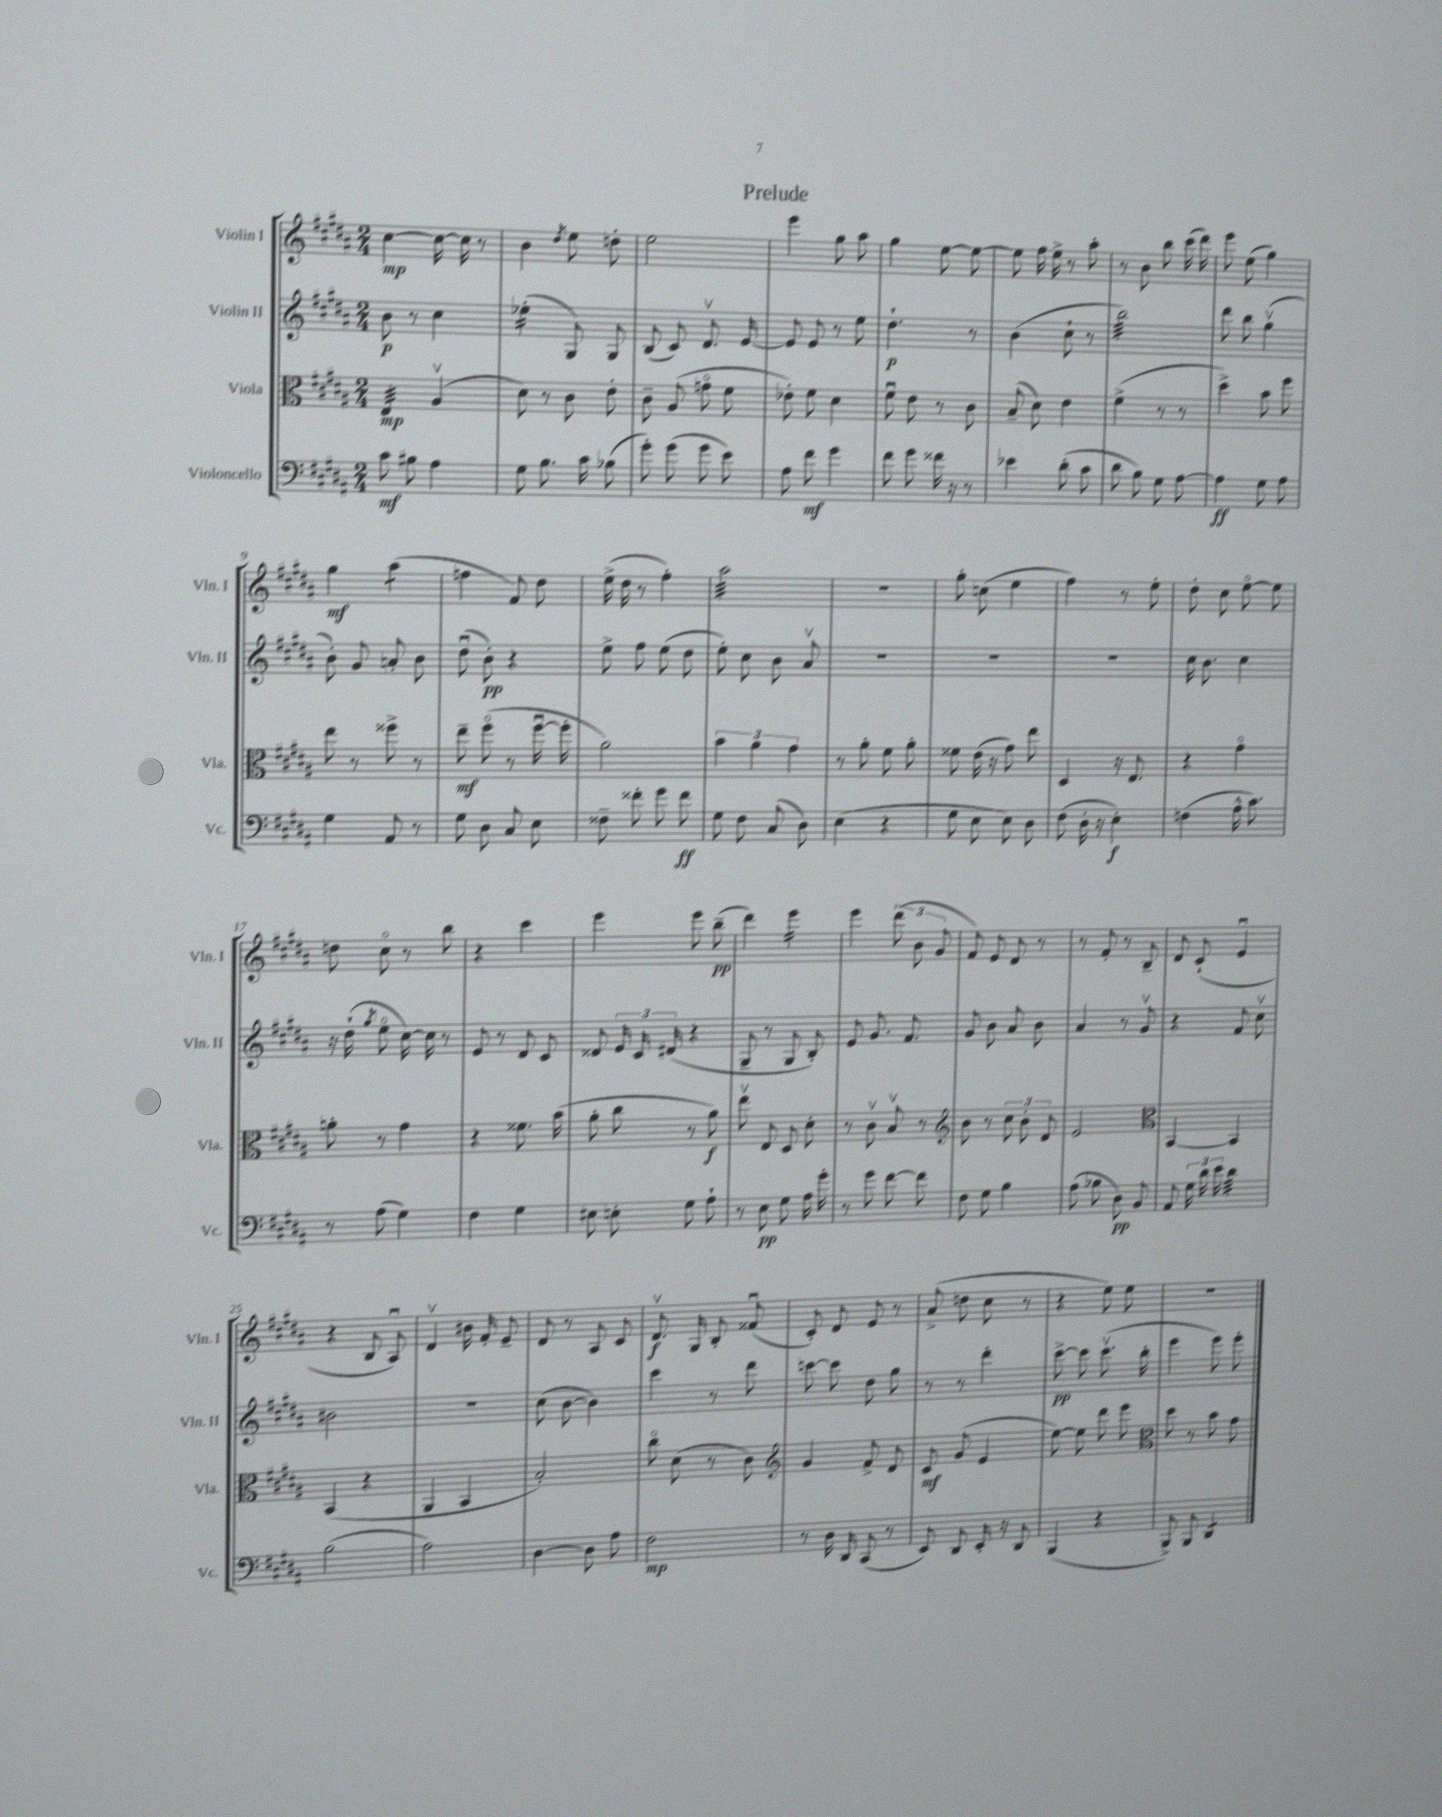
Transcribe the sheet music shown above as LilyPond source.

\header { title = "Prelude" }
<<
\new StaffGroup <<
\new Staff = "s0" \with { instrumentName = "Violin I" shortInstrumentName = "Vln. I" } {
    \clef treble \key b \major \numericTimeSignature \time 2/4
    \autoBeamOff cis''4~\mp cis''16~ cis''16 r8 |
    b'4 \acciaccatura { dis''8 } e''8 d''8-. |
    e''2 |
    e'''4 gis''8 ais''8 |
    gis''4 e''8~ e''8~ |
    e''8 fis''16 e''16-> r8 ais''8-. |
    r8 b'8 b''8 cis'''16( dis'''16) |
    e'''8 e''8( gis''4) |
    gis''4\mf ais''4:8( |
    f''4 fis'8) dis''8 |
    e''16->( dis''16 r8 fis''4-.) |
    ais''2:32 |
    r2 |
    gis''8-. c''8( e''4 |
    fis''4) r8 e''8-. |
    dis''8-. cis''8 e''8~\flageolet e''8 |
    d''8 cis''8\flageolet r8 b''8 |
    r4 cis'''4 |
    e'''4 e'''8 b''8--\pp( |
    dis'''4) e'''4:16 |
    e'''4 \tuplet 3/2 { dis'''8( b'8 gis'8 } |
    fis'8) e'8 dis'8 r8 |
    r8 fis'8-. r8 b8-- |
    dis'8 cis'8-!( e'4\downbow |
    r4 b8 ais8\downbow) |
    dis'4\upbow bis'16 fis'16-. e'8-- |
    dis'8 r8 ais8 cis'8 |
    dis'8.\upbow\f gis16 b8-. fisis'8\downbow( |
    cis'8-.) dis'8 e'8 r8 |
    ais'8->( d''8 cis''8 r8 |
    r4 e''8) e''8 |
    R2 \bar "|." |
}
\new Staff = "s1" \with { instrumentName = "Violin II" shortInstrumentName = "Vln. II" } {
    \clef treble \key b \major \numericTimeSignature \time 2/4
    \autoBeamOff b'8\p r8 cis''4 |
    ees''4:16-.( gis8) gis8 |
    b8( cis'8) dis'8.\upbow e'16~ |
    e'8 e'8 r8 e''8 |
    dis''4.-!\p r8 |
    b'4( cis''8-! r8 |
    b''2:32) |
    dis'''8 b''8 gis''4\upbow( |
    b'8-.) gis'8 a'8-. b'8 |
    dis''8\downbow( b'8-.\pp) r4 |
    e''8-> fis''8 e''8( dis''8 |
    e''8-.) cis''8 b'8 ais'8\upbow |
    R2 |
    R2 |
    R2 |
    cis''16 b'8. cis''4 |
    r16 dis''16-!( \acciaccatura { gis''8 } e''8\flageolet cis''16~) cis''16 r8 |
    e'8 r8 dis'8 cis'8 |
    disis'8 \tuplet 3/2 { e'16 cis'16 dis'16( } r4 |
    gis8-- r8 gis8 b8-.) |
    e'8 gis'8. fis'8. |
    gis'8 b'8 ais'8 b'8 |
    ais'4 r8 gis'8\upbow |
    r4 fis'8 cis''8\upbow |
    bis'2 |
    R2 |
    cis''8( b'8~ b'4) |
    cis'''4 r8 dis'''8 |
    c'''8~ c'''8 dis''8 gis''8 |
    r8 r8 dis'''4-. |
    cis'''8~->\pp cis'''8 cis'''8.\upbow( b''16-. |
    e'''4 e'''8) e'''8-. \bar "|." |
}
\new Staff = "s2" \with { instrumentName = "Viola" shortInstrumentName = "Vla." } {
    \clef alto \key b \major \numericTimeSignature \time 2/4
    \autoBeamOff e4:32\mp ais4\upbow( |
    dis'8) r8 cis'8 e'8-. |
    cis'8-- ais8( g'8\flageolet fis'8 |
    ees'8-.) fis'8 dis'4 |
    fis'8\downbow e'8 r8 cis'8 |
    b8--( dis'8) e'4 |
    fis'4->( r8 r8 |
    dis''4->) b'8 fis''8 |
    e''8 r8 fisis''8-> r8 |
    e''8--\mf fis''8\flageolet( r8 fis''16~\downbow fis''16-. |
    ais'2) |
    \tuplet 3/2 { b'4 ais'4 gis'4 } |
    r8 ais'8-. fis'8 ais'8-. |
    fisis'8 e'16( r16 gis'8) e''8 |
    dis4 r16 e8. |
    r4 gis'4\flageolet |
    a'8-. r8 gis'4 |
    r4 fisis'8. b'16( |
    ais'8-. cis''8 r8 ais'8\f) |
    e''8\upbow e8 dis8 dis'8-. |
    r8 cis'8\upbow b8\upbow r8 |
    \clef treble b'8 r8 \tuplet 3/2 { cis''8 b'8-. dis'8 } |
    e'2 |
    \clef alto b,4~ b,4 |
    b,4( r4 |
    ais,4 b,4 |
    b2-.) |
    cis''8\flageolet dis'8( r8 cis'8) |
    \clef treble gis'4 fis'8-> dis'8 |
    cis'8\mf gis'8( e'4 |
    e''8~) e''8 dis'''8 e'''8 |
    \clef alto dis''8 r8 b'8 gis'8 \bar "|." |
}
\new Staff = "s3" \with { instrumentName = "Violoncello" shortInstrumentName = "Vc." } {
    \clef bass \key b \major \numericTimeSignature \time 2/4
    \autoBeamOff cis'8\mf bis8 ais4 |
    gis8 b8. cis'16 bes8( |
    gis'8-.) gis'8( gis'8 e'8) |
    ais8 fis'8\mf gis'4 |
    fis'8 gis'8 fisis'16 r16 r8 |
    ees'4 dis'8-.( cis'8 |
    dis'8 b8) gis8 ais8~ |
    ais4\ff gis8 ais8 |
    gis4 ais,8 r8 |
    gis8 dis8 cis8 e8 |
    fisis8-- fisis'8-. gis'8 fisis'8\ff |
    gis8 fis8 cis8( dis8) |
    e4( r4 |
    gis8 e8 e8) dis8 |
    fis8( dis16-. r16 e4-.\f) |
    f4( ais16-^ cis'8.) |
    r8 ais8( gis4) |
    fis4 gis4 |
    eis8 e8-. gis8 ais8-! |
    r8 e8\pp gis8 ais16 gis'16-. |
    r8 gis'8 fis'8~ fis'8 |
    fis8 gis8 b4 |
    ais8( bes8 dis8\pp) b,8 |
    ais,8 \tuplet 3/2 { gis16 dis'16 e'16 } dis'4:32 |
    b2( |
    ais2) |
    dis4~ dis8 ais8 |
    fis2\mp |
    r8 dis16 dis,16 cis,8( r8 |
    e,8) dis,8 e,16-. r16 dis,8 |
    b,,4( r4 |
    b,,8->) b,,8 dis,4:8 \bar "|." |
}
>>
>>
